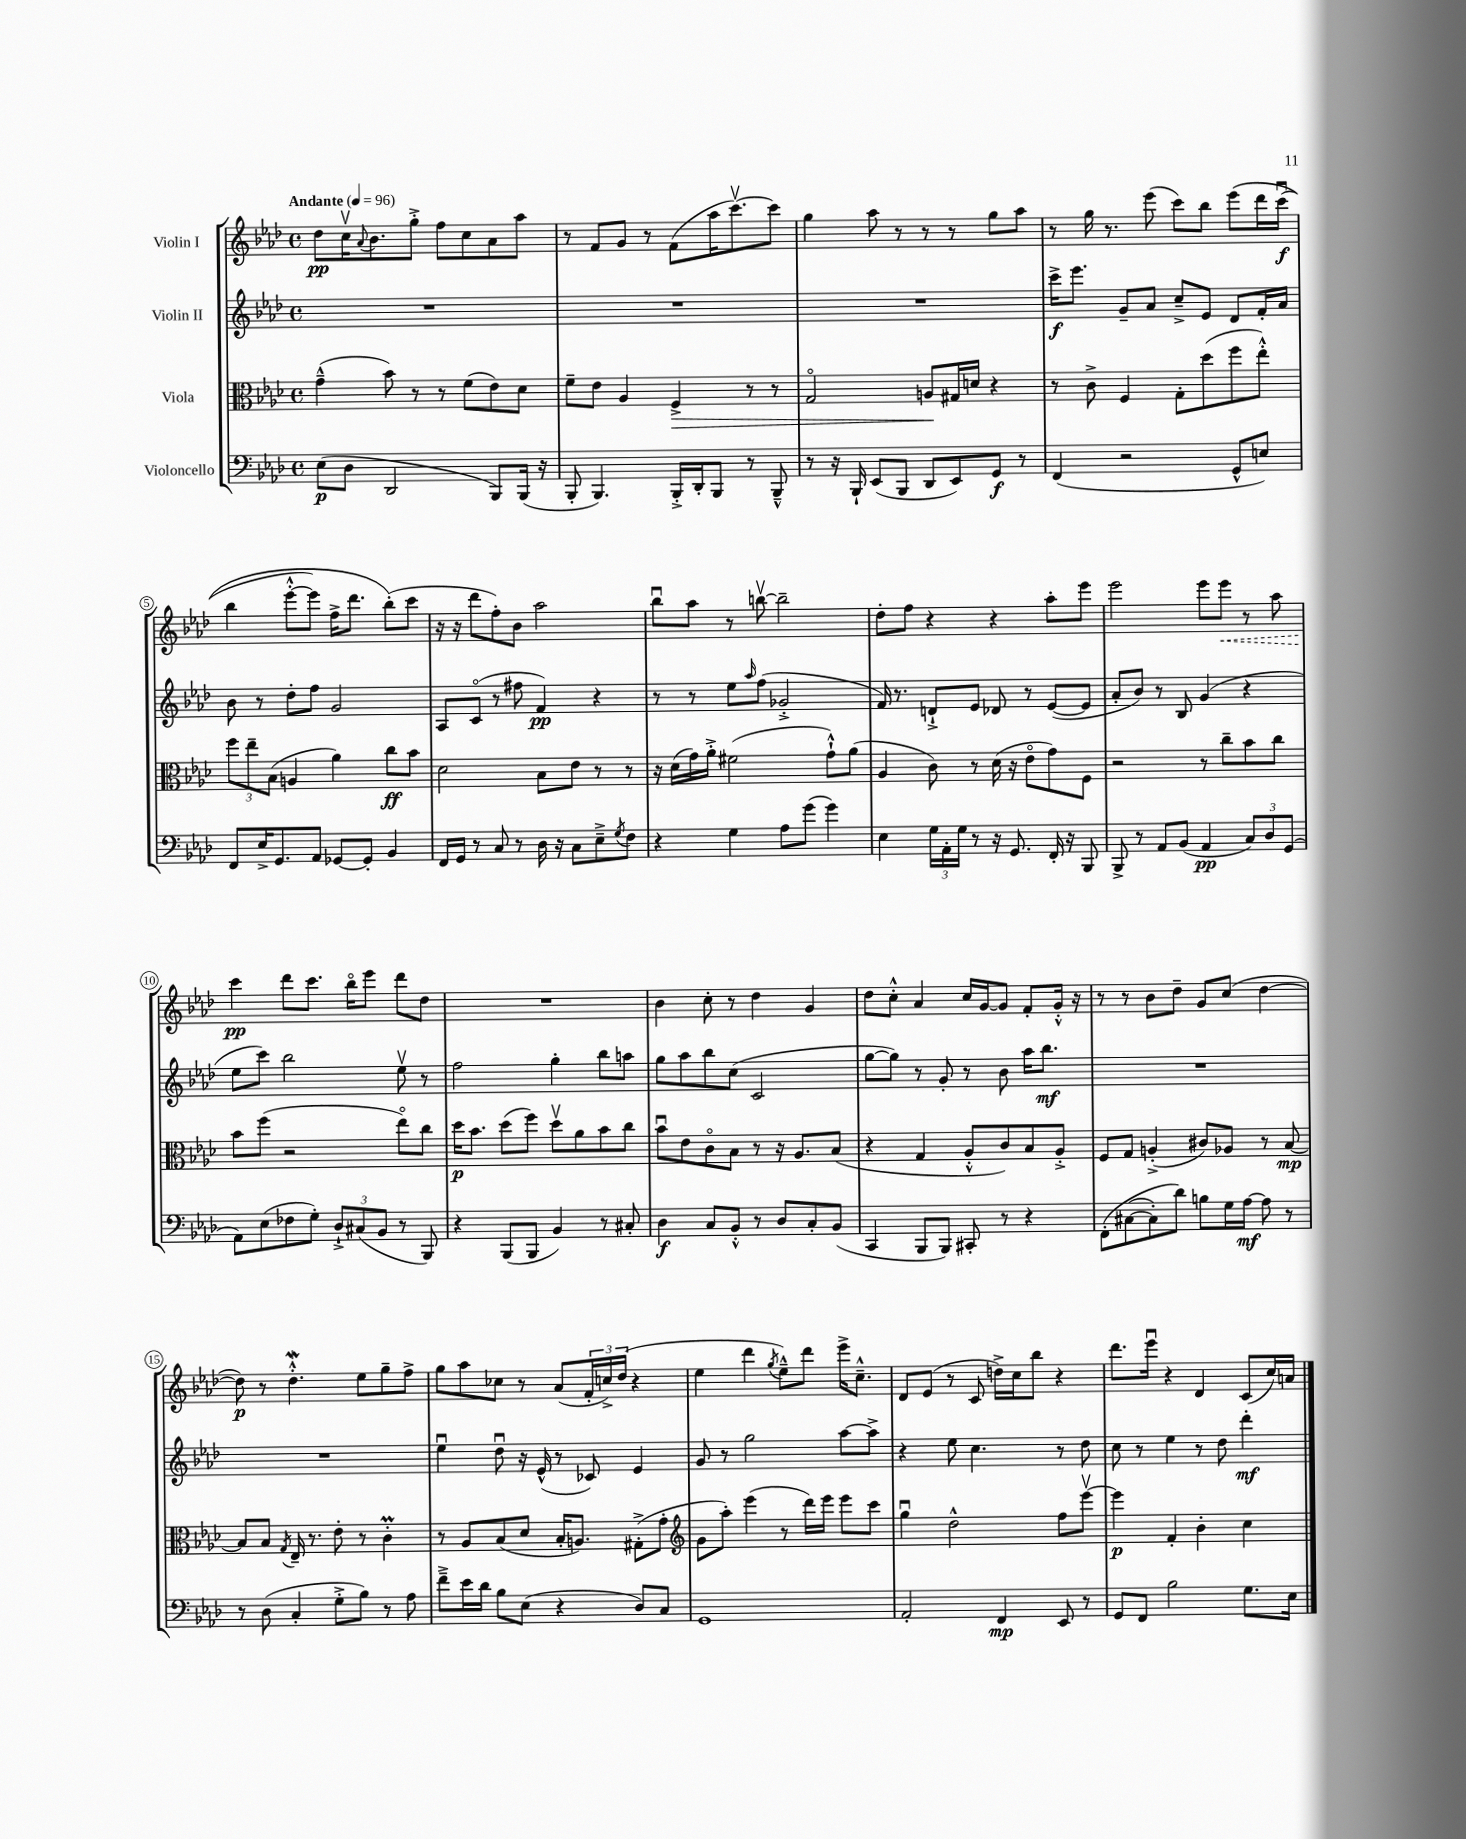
<<
\new StaffGroup <<
\new Staff = "s0" \with { instrumentName = "Violin I" } {
    \clef treble \key aes \major \defaultTimeSignature \time 4/4 \tempo "Andante" 4 = 96
    des''8\pp c''16\upbow \appoggiatura { aes'8 } bes'8. g''8-.-> f''8 c''8 aes'8 aes''8 |
    r8 f'8 g'8 r8 f'8( aes''16 c'''8.~\upbow) c'''8 |
    g''4 aes''8 r8 r8 r8 g''8 aes''8 |
    r8 g''16 r8. ees'''8( c'''8) bes''8 ees'''8\( des'''16 c'''16\downbow\f( |
    bes''4 ees'''8~-.-^ ees'''8) f''16-> des'''8. bes''8-.(\) c'''8 |
    r16 r16 des'''8 f''8-.) bes'8 aes''2 |
    bes''8\downbow aes''8 r8 b''8~\upbow b''2-- |
    des''8-. f''8 r4 r4 aes''8-. ees'''8 |
    ees'''2 ees'''8 \once \override Hairpin.style = #'dashed-line ees'''8\< r8 aes''8 |
    c'''4\pp\! des'''8 c'''8. bes''16\flageolet ees'''8 des'''8 des''8 |
    R1 |
    bes'4 c''8-. r8 des''4 g'4 |
    des''8 c''8-.-^ aes'4 c''16 g'16~ g'8 f'8-. g'16-.-^ r16 |
    r8 r8 bes'8 des''8-- g'8 c''8( des''4~ |
    des''8\p) r8 des''4.-.-^\mordent ees''8 g''8-- f''8-> |
    g''8 aes''8 ces''8 r8 aes'8( \tuplet 3/2 { f'16-. c''16->) des''16( } r4 |
    ees''4 des'''4 \acciaccatura { g''8 } ees''8---^) des'''8 ees'''16-> c''8.---^ |
    des'8 ees'8( r8 c'8 d''16->) c''16 bes''8 r4 |
    des'''8. ees'''16\downbow r4 des'4 c'8( c''16) a'16 \bar "|." |
}
\new Staff = "s1" \with { instrumentName = "Violin II" } {
    \clef treble \key aes \major \defaultTimeSignature \time 4/4
    R1 |
    R1 |
    R1 |
    c'''16->\f ees'''8. g'8-- aes'8 c''8---> ees'8 des'8 f'16-. aes'16 |
    bes'8 r8 des''8-. f''8 g'2 |
    aes8 c'8\flageolet( r8 fis''8 f'4\pp) r4 |
    r8 r8 ees''8 \grace { aes''16 } f''8( ges'2-.-> |
    f'16) r8. d'8-!-> ees'8 des'8 r8 ees'8~( ees'8 |
    aes'8-. bes'8) r8 bes8 g'4( r4 |
    ees''8 c'''8) bes''2 ees''8\upbow r8 |
    f''2 g''4-. bes''8 a''8 |
    g''8 aes''8 bes''8 c''8( c'2 |
    g''8~ g''8) r8 g'8-. r8 bes'8 aes''16 bes''8.\mf |
    R1 |
    R1 |
    ees''4\downbow des''8\downbow r16 ees'16-^( r8 ces'8) ees'4 |
    g'8 r8 g''2 aes''8~ aes''8-> |
    r4 ees''8 c''4. r8 des''8 |
    c''8 r8 ees''4 r8 des''8 des'''4-.\mf \bar "|." |
}
\new Staff = "s2" \with { instrumentName = "Viola" } {
    \clef alto \key aes \major \defaultTimeSignature \time 4/4
    g'4---^( bes'8) r8 r8 f'8( ees'8) des'8 |
    f'8-- ees'8 aes4 f4->\> r8 r8 |
    g2\flageolet a8\! gis16 d'16 r4 |
    r8 c'8-> f4 g8-. des''8( f''8 ees''8-.-^) |
    \tuplet 3/2 { f''8 ees''8-- bes8( } a4 aes'4) c''8\ff bes'8 |
    des'2 bes8 ees'8 r8 r8 |
    r16 des'16( g'16) aes'16-.-> fis'2( g'8-!-^) aes'8( |
    aes4 c'8) r8 des'16( r16 ees'8\flageolet g'8) f8 |
    r2 r8 c''8-- bes'8 c''8 |
    bes'8 f''8( r2 ees''8\flageolet) c''8 |
    des''16\p bes'8. des''8( f''8) des''8\upbow aes'8 bes'8 c''8 |
    bes'8\downbow ees'8 c'8\flageolet bes8 r8 r16 aes8. bes8( |
    r4 g4 aes8-.-^ c'8) bes8 aes8-.-> |
    f8 g8 a4-.->( cis'8) aes8 r8 bes8~\mp |
    bes8 bes8 \acciaccatura { g8 } ees16-- r8. ees'8-. r8 c'4-.\prall |
    r8 aes8 bes8( des'8 bes16-. a8.) gis8-.->( g'8-. |
    \clef treble g'8 aes''8-.) ees'''4( r8 des'''16) ees'''16 ees'''8 c'''8 |
    g''4\downbow des''2-^ f''8 ees'''8~\upbow |
    ees'''4\p f'4-. bes'4-. c''4 \bar "|." |
}
\new Staff = "s3" \with { instrumentName = "Violoncello" } {
    \clef bass \key aes \major \defaultTimeSignature \time 4/4
    ees8\p( des8 des,2 bes,,8) bes,,16( r16 |
    bes,,8-. bes,,4.) bes,,16-.-> des,16-. bes,,8 r8 bes,,8---^ |
    r8 r16 bes,,16-! ees,8( bes,,8 des,8 ees,8) g,8\f r8 |
    f,4( r2 g,8-^ e8) |
    f,8 ees16-> g,8. aes,8 ges,8~ ges,8-. bes,4 |
    f,16 g,16 r8 c8 r8 des16 r16 c8 ees8---> \acciaccatura { g8 } f8 |
    r4 g4 aes8 g'8( g'4) |
    ees4 \tuplet 3/2 { g16 aes,16-. g16 } r8 r16 g,8. f,16-. r16 bes,,8 |
    bes,,8-> r8 aes,8 bes,8( aes,4\pp \tuplet 3/2 { c8) des8 g,8( } |
    aes,8) ees8( fes8 g8-.) \tuplet 3/2 { des8-!-> cis8( bes,8 } r8 bes,,8) |
    r4 bes,,8( bes,,8 bes,4) r8 cis8-. |
    des4\f c8 bes,8-.-^ r8 des8 c8-. bes,8( |
    c,4 bes,,8 bes,,8) cis,8-. r8 r4 |
    f,8-.\( cis8~( cis8-.) des'8\) b8 g16 aes16~\mf aes8 r8 |
    r8 des8( c4-. g8-.-> bes8) r8 aes8 |
    f'8---> ees'16 des'16 bes8 ees8( r4 des8) c8 |
    g,1 |
    aes,2-. f,4\mp ees,8 r8 |
    g,8 f,8 bes2 g8. ees16 \bar "|." |
}
>>
>>
\layout { \context { \Score \override BarNumber.stencil = #(make-stencil-circler 0.1 0.3 ly:text-interface::print) } }
